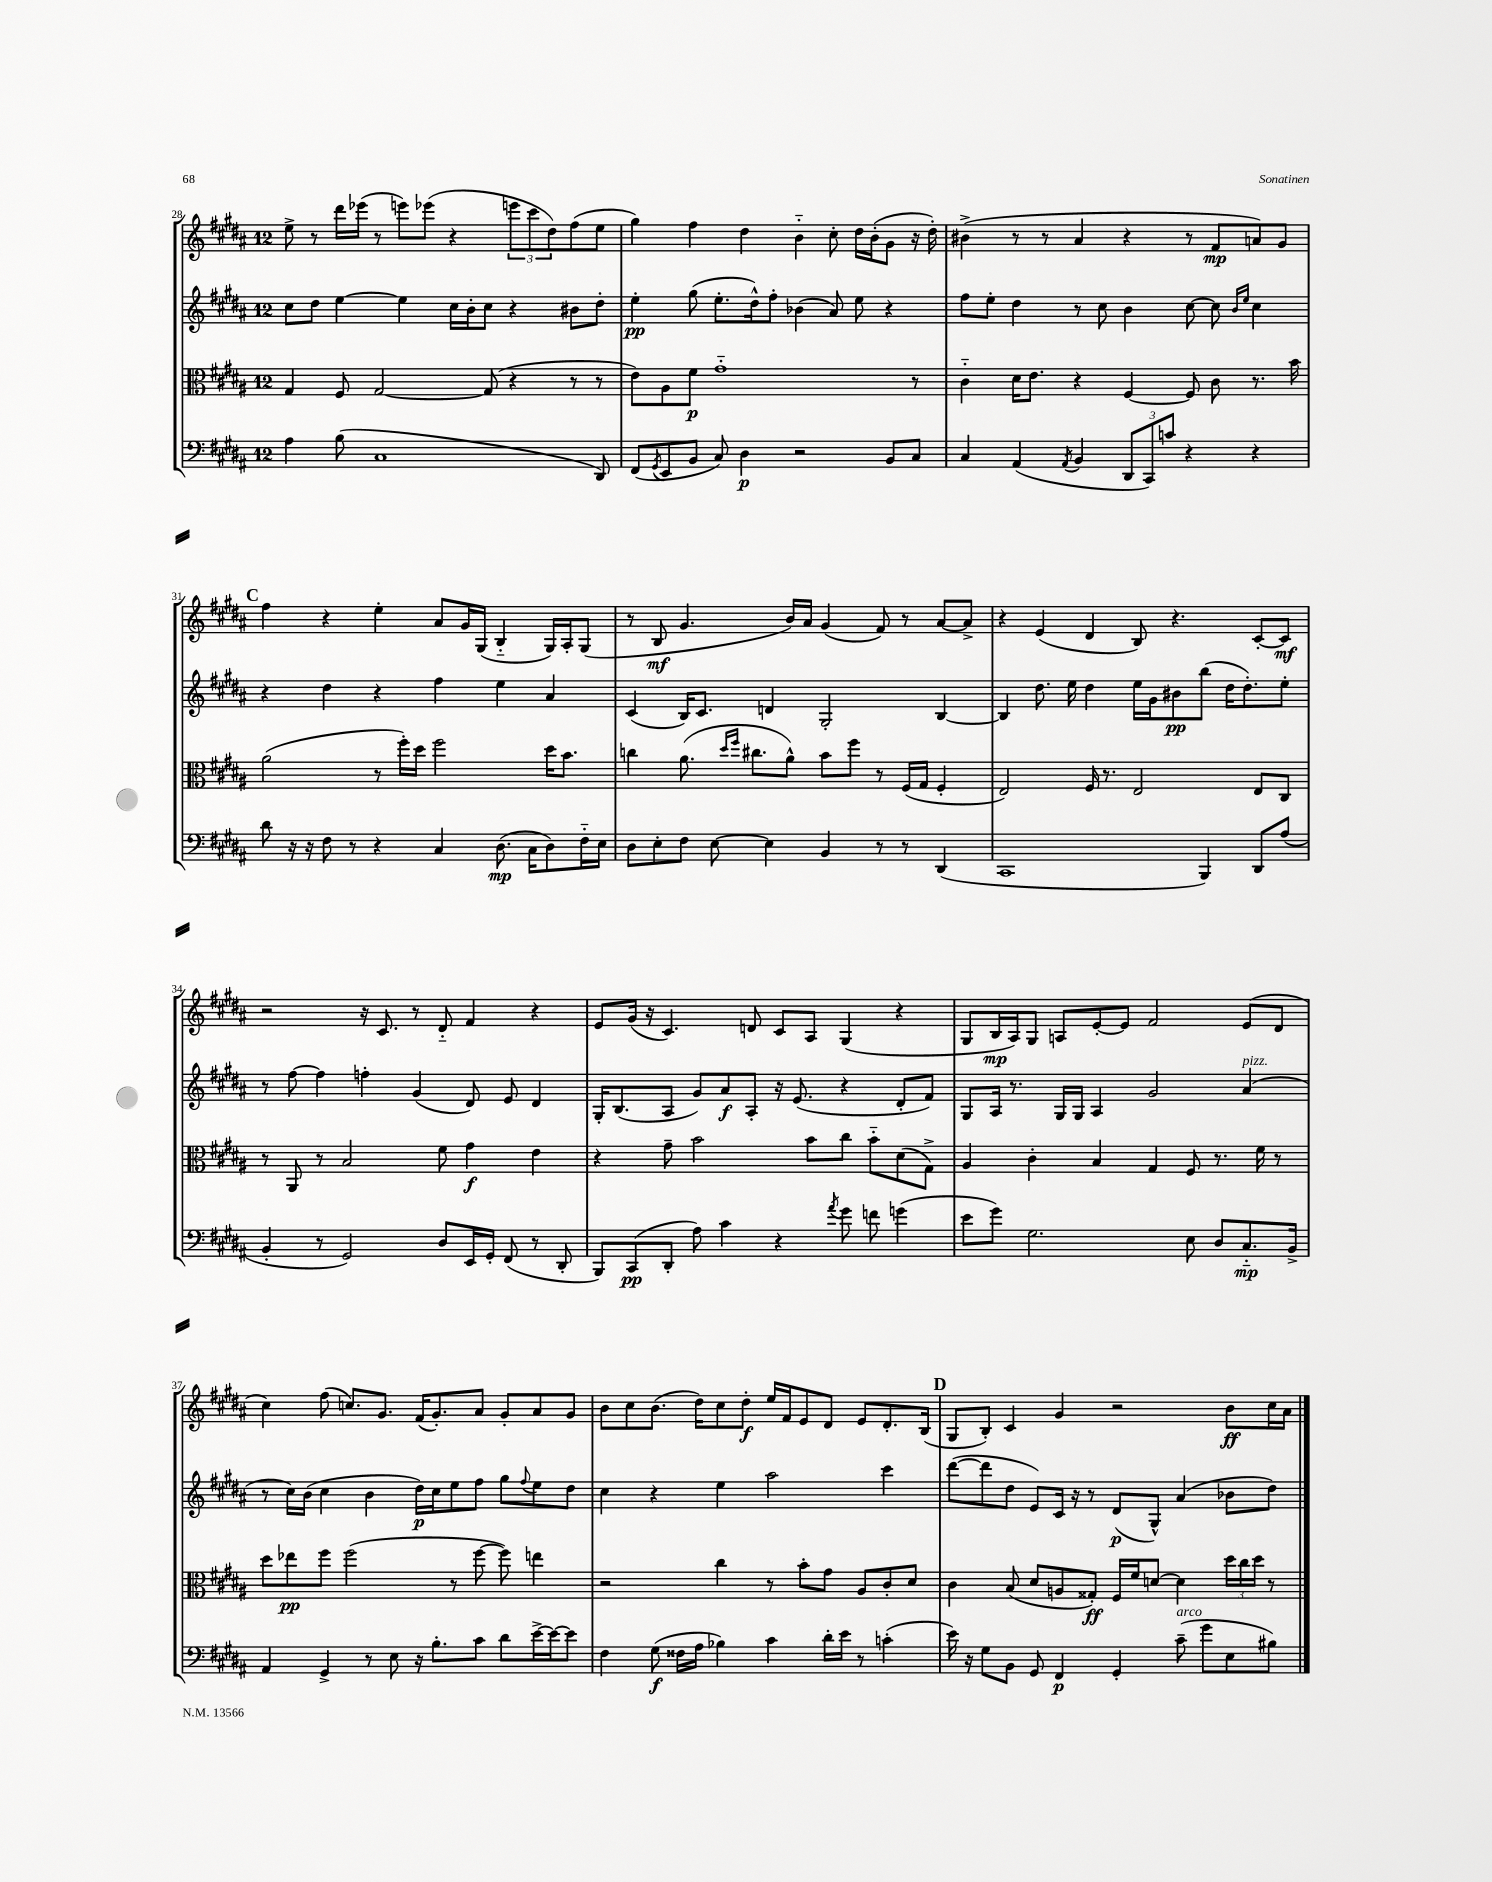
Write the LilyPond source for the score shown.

<<
\new StaffGroup <<
\new Staff = "s0" {
    \clef treble \key b \major \once \override Staff.TimeSignature.style = #'single-digit \time 12/8
    e''8-> r8 dis'''16 ees'''16( r8 e'''8) ees'''8( r4 \tuplet 3/2 { e'''8 cis'''8 dis''8) } fis''8( e''8 |
    gis''4) fis''4 dis''4 b'4-_ cis''8-. dis''16 b'16-.( gis'8 r16 dis''16-.) |
    bis'4->( r8 r8 ais'4 r4 r8 fis'8\mp a'8) gis'8 |
    \mark \markup { \bold "C" } fis''4 r4 e''4-. ais'8 gis'16 gis16( b4-_ gis16) ais16-. gis8( |
    r8 b8\mf gis'4. b'16) ais'16 gis'4( fis'8) r8 ais'8~ ais'8-> |
    r4 e'4( dis'4 b8) r4. cis'8~-. cis'8\mf |
    r2 r16 cis'8. r8 dis'8-_ fis'4 r4 |
    e'8 gis'16( r16 cis'4.) d'8 cis'8 ais8 gis4( r4 |
    gis8 b16\mp ais16) gis8 a8 e'8~-. e'8 fis'2 e'8( dis'8 |
    cis''4) fis''8( c''8.) gis'8. fis'16( gis'8.-.) ais'8 gis'8-. ais'8 gis'8 |
    b'8 cis''8 b'8.( dis''16) cis''8 dis''8-.\f e''16 fis'16 e'8 dis'8 e'8 dis'8.-. b16( |
    \mark \markup { \bold "D" } gis8 b8-.) cis'4 gis'4 r2 b'8\ff cis''16 ais'16 \bar "|." |
}
\new Staff = "s1" {
    \clef treble \key b \major \once \override Staff.TimeSignature.style = #'single-digit \time 12/8
    cis''8 dis''8 e''4~ e''4 cis''16 b'16-. cis''8 r4 bis'8 dis''8-. |
    e''4-.\pp gis''8( e''8.-. dis''16-^) fis''8-. bes'4( ais'8) e''8 r4 |
    fis''8 e''8-. dis''4 r8 cis''8 b'4 cis''8~ cis''8 \grace { b'16 e''16 } cis''4 |
    \mark \markup { \bold "C" } r4 dis''4 r4 fis''4 e''4 ais'4 |
    cis'4( b16) cis'8. d'4 gis2-. b4~ |
    b4 dis''8. e''16 dis''4 e''16 gis'16 bis'8\pp b''8( dis''16 dis''8.-.) e''8-. |
    r8 fis''8~ fis''4 f''4-. gis'4( dis'8) e'8 dis'4 |
    gis16-. b8.( ais8 gis'8) ais'8\f ais8-. r16 e'8.( r4 dis'8-. fis'8) |
    gis8 ais16 r8. gis16 gis16 ais4 gis'2 ais'4^\markup { \italic "pizz." }( |
    r8 cis''16) b'16( cis''4 b'4 dis''16\p) cis''16 e''8 fis''8 gis''8 \appoggiatura { fis''8 } e''8 dis''8 |
    cis''4 r4 e''4 ais''2 cis'''4 |
    \mark \markup { \bold "D" } dis'''8~( dis'''8 dis''8 e'8) cis'16 r16 r8 dis'8\p( gis8-^) ais'4( bes'8 dis''8) \bar "|." |
}
\new Staff = "s2" {
    \clef alto \key b \major \once \override Staff.TimeSignature.style = #'single-digit \time 12/8
    gis4 fis8 gis2~ gis8( r4 r8 r8 |
    e'8) ais8 fis'8\p gis'1-_ r8 |
    cis'4-_ dis'16 e'8. r4 fis4~ fis8 cis'8 r8. b'16 |
    \mark \markup { \bold "C" } ais'2( r8 fis''16-.) dis''16 fis''2 dis''16 b'8. |
    c''4 ais'8.( \grace { dis''16 fis''16 } cis''8. ais'8-^) b'8 fis''8 r8 fis16( gis16 fis4-. |
    e2) fis16 r8. e2 e8 cis8 |
    r8 ais,8 r8 b2 fis'8 gis'4\f e'4 |
    r4 gis'8-- b'2 b'8 cis''8 b'8-_ dis'8( gis8->) |
    ais4 cis'4-. b4 gis4 fis8 r8. fis'16 r8 |
    dis''8 ees''8\pp fis''8 fis''2( r8 fis''8~ fis''8) e''4 |
    r2 cis''4 r8 b'8-. gis'8 ais8 cis'8-. dis'8 |
    \mark \markup { \bold "D" } cis'4 b8( dis'8 a8 gisis8-.\ff) fis16 fis'16 d'8~ d'4 \tuplet 3/2 { dis''16 cis''16 dis''16 } r8 \bar "|." |
}
\new Staff = "s3" {
    \clef bass \key b \major \once \override Staff.TimeSignature.style = #'single-digit \time 12/8
    ais4 b8( cis1 dis,8) |
    fis,8( \acciaccatura { gis,8 } e,8 b,8 cis8) dis4\p r2 b,8 cis8 |
    cis4 ais,4( \acciaccatura { ais,8 } b,4 \tuplet 3/2 { dis,8 cis,8) c'8 } r4 r4 |
    \mark \markup { \bold "C" } dis'8 r16 r16 fis8 r8 r4 cis4 dis8.\mp( cis16 dis8) fis16-_ e16 |
    dis8 e8-. fis8 e8~ e4 b,4 r8 r8 dis,4( |
    cis,1 b,,4) dis,8 ais8( |
    b,4-. r8 gis,2) dis8 e,16 gis,16-. fis,8( r8 dis,8-. |
    b,,8) cis,8\pp( dis,8-. ais8) cis'4 r4 \acciaccatura { ais'8 } gis'8 f'8 g'4( |
    e'8 gis'8) gis2. e8 dis8 cis8.-_\mp b,16-> |
    ais,4 gis,4-> r8 e8 r16 b8.-. cis'8 dis'8 e'16~-> e'16~ e'8 |
    fis4 gis8\f( fisis16 ais16 bes4) cis'4 dis'16-. e'16 r8 c'4-.( |
    \mark \markup { \bold "D" } e'16) r16 gis8 b,8 gis,8 fis,4\p gis,4-. cis'8--^\markup { \italic "arco" }( gis'8 e8 bis8) \bar "|." |
}
>>
>>
\layout { \context { \Score currentBarNumber = #28 } }
